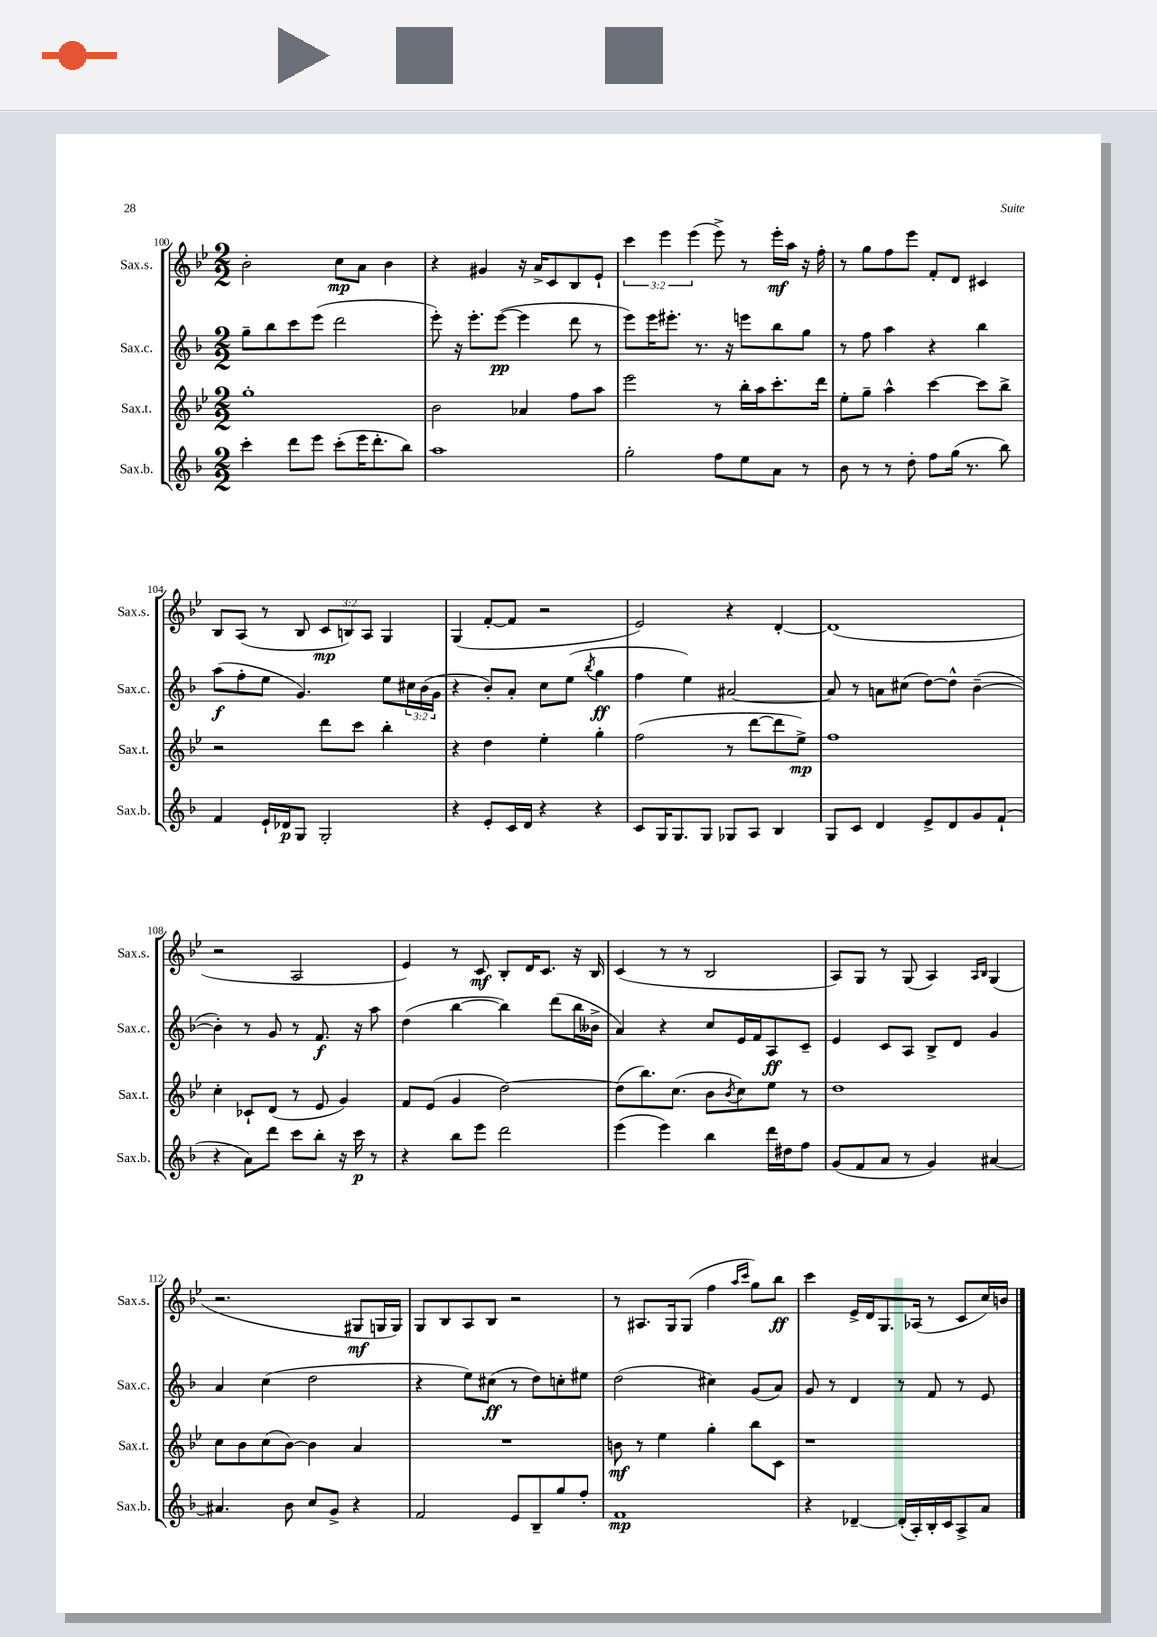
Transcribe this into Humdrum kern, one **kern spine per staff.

**kern	**dynam	**kern	**dynam	**kern	**dynam	**kern	**dynam
*part4	*part4	*part3	*part3	*part2	*part2	*part1	*part1
*staff4	*staff4	*staff3	*staff3	*staff2	*staff2	*staff1	*staff1
*I"Sax.b.	*	*I"Sax.t.	*	*I"Sax.c.	*	*I"Sax.s.	*
*I'Sax.b.	*	*I'Sax.t.	*	*I'Sax.c.	*	*I'Sax.s.	*
*clefG2	*	*clefG2	*	*clefG2	*	*clefG2	*
*k[b-]	*	*k[b-e-]	*	*k[b-]	*	*k[b-e-]	*
*M2/2	*	*M2/2	*	*M2/2	*	*M2/2	*
=100	=100	=100	=100	=100	=100	=100	=100
4ccc'\	.	1gg'	.	8gg~\L	.	2b-'\	.
.	.	.	.	8bb-\	.	.	.
8ddd\L	.	.	.	8ccc\	.	.	.
8eee\J	.	.	.	(8eee\J	.	.	.
(8ccc'\L	.	.	.	2ddd\	.	8cc\L	mp
16eee\K	.	.	.	.	.	8a\J	.
8.ddd'\	.	.	.	.	.	.	.
.	.	.	.	.	.	4b-\	.
8bb-\J)	.	.	.	.	.	.	.
=101	=101	=101	=101	=101	=101	=101	=101
1aa	.	2b-\	.	8eee'\)	.	4r	.
.	.	.	.	16r	.	.	.
.	.	.	.	8.eee'\L	.	.	.
.	.	.	.	.	.	4g#X/	.
.	.	.	.	([8eee\J	pp	.	.
.	.	4a-X/	.	4eee\]	.	16r	.
.	.	.	.	.	.	16a^/KL	.
.	.	.	.	.	.	8c/	.
.	.	8ff\L	.	8ddd\	.	8B-/	.
.	.	8aa\J	.	8r	.	8e-`/J	.
=102	=102	=102	=102	=102	=102	=102	=102
2gg'\	.	2eee-\	.	8eee\L)	.	6ccc\	.
.	.	.	.	16eee\K	.	.	.
.	.	.	.	.	.	6eee-\	.
.	.	.	.	8.eee#X'\J	.	.	.
.	.	.	.	.	.	(6eee-\	.
.	.	.	.	8.r	.	.	.
8ff\L	.	8r	.	.	.	8eee-^\)	.
.	.	.	.	16r	.	.	.
8ee\	.	16bb-'\LL	.	8eeen\L	.	8r	.
.	.	16aa\J	.	.	.	.	.
8a\J	.	8.ccc'\	.	8bb-\	.	16eee-'\LL	mf
.	.	.	.	.	.	16aa\JJ	.
8r	.	.	.	8gg\J	.	16r	.
.	.	16ddd\Jk	.	.	.	16ff'\	.
=103	=103	=103	=103	=103	=103	=103	=103
8b-\	.	8ee-'\L	.	8r	.	8r	.
8r	.	8gg~\J	.	8ff\	.	8gg\L	.
8r	.	4aa^^\	.	4aa\	.	8ff\	.
8dd'\	.	.	.	.	.	8eee-\J	.
8ff\L	.	[4ccc\	.	4r	.	8f'/L	.
(16gg\Jk	.	.	.	.	.	8d/J	.
8.r	.	.	.	.	.	.	.
.	.	8ccc\L]	.	4bb-\	.	4c#X/	.
8bb-\)	.	8bb-^\J	.	.	.	.	.
!!LO:LB:g=z
=104	=104	=104	=104	=104	=104	=104	=104
4f/	.	2r	.	(8aa\L	f	8B-/L	.
.	.	.	.	8ff'\	.	(8A/J	.
16e`/LL	.	.	.	8ee\J	.	8r	.
16d-X/J	p	.	.	.	.	.	.
8G/J	.	.	.	4.g/)	.	8B-/	.
2G'/	.	8ddd\L	.	.	.	12c/L	mp
.	.	.	.	.	.	12Bn/)	.
.	.	8ccc\J	.	.	.	.	.
.	.	.	.	.	.	12A/J	.
.	.	4bb-'\	.	8ee\L	.	4G/	.
.	.	.	.	24cc#X\L	.	.	.
.	.	.	.	(24b-\	.	.	.
.	.	.	.	24g\JJ	.	.	.
=105	=105	=105	=105	=105	=105	=105	=105
4r	.	4r	.	4r	.	(4G/	.
8e'/L	.	4dd\	.	8b-'/L)	.	[8f'/L	.
16c/L	.	.	.	8a'/J	.	8f/J]	.
16d/JJ	.	.	.	.	.	.	.
4r	.	4ee-'\	.	8cc\L	.	2r	.
.	.	.	.	(8ee\J	.	.	.
.	.	.	.	8qbb-/	.	.	.
4r	.	4gg'\	.	4gg\	ff	.	.
=106	=106	=106	=106	=106	=106	=106	=106
8c/L	.	(2ff\	.	4ff\	.	2e-/)	.
16G/K	.	.	.	.	.	.	.
8.G/	.	.	.	.	.	.	.
.	.	.	.	4ee\)	.	.	.
8G/J	.	.	.	.	.	.	.
8G-X/L	.	8r	.	[2a#X/	.	4r	.
8A/J	.	[8ddd\L	.	.	.	.	.
4B-/	.	8ddd\]	.	.	.	[4d'/	.
.	.	8ee-^\J)	mp	.	.	.	.
=107	=107	=107	=107	=107	=107	=107	=107
8G/L	.	1ff	.	8a#/]	.	(1d]	.
8c/J	.	.	.	8r	.	.	.
4d/	.	.	.	8an\L	.	.	.
.	.	.	.	(8cc#X\J	.	.	.
8e^/L	.	.	.	[8dd\L)	.	.	.
8d/	.	.	.	8dd^^\J]	.	.	.
8g/	.	.	.	([4b-~\	.	.	.
(8f`/J	.	.	.	.	.	.	.
!!LO:LB:g=z
=108	=108	=108	=108	=108	=108	=108	=108
4r	.	4cc'\	.	4b-'\])	.	2r	.
8a\L)	.	8c-X`/L	.	8r	.	.	.
8ddd\J	.	(8d/J	.	8g/	.	.	.
8ccc\L	.	8r	.	8r	.	2A/	.
8bb-'\J	.	8e-/	.	8.f/	f	.	.
16r	.	4g/)	.	.	.	.	.
16ccc\	p	.	.	16r	.	.	.
8r	.	.	.	8aa\	.	.	.
=109	=109	=109	=109	=109	=109	=109	=109
4r	.	8f/L	.	(4dd\	.	4e-/)	.
.	.	(8e-/J	.	.	.	.	.
8bb-\L	.	4g/	.	[4bb-\	.	8r	.
8eee\J	.	.	.	.	.	8c/	mf
2ddd\	.	[2dd\)	.	4bb-\])	.	8B-'/L	.
.	.	.	.	.	.	16d/K	.
.	.	.	.	.	.	8.c/J	.
.	.	.	.	(8ddd\L	.	.	.
.	.	.	.	16bb-\L	.	16r	.
.	.	.	.	16b--X^\JJ	.	16B-/	.
=110	=110	=110	=110	=110	=110	=110	=110
(4eee\	.	(8dd\L]	.	4a/)	.	(4c/	.
.	.	8.bb-\)	.	.	.	.	.
4eee\)	.	.	.	4r	.	8r	.
.	.	(8.cc\J	.	.	.	.	.
.	.	.	.	.	.	8r	.
4bb-\	.	8b-\L	.	8cc/L	.	2B-/	.
.	.	8qb-/	.	.	.	.	.
.	.	8cc\)	.	16e/L	.	.	.
.	.	.	.	16f/J	.	.	.
16ddd\LL	.	8ee-\J	.	8A/	ff	.	.
16dd#X\J	.	.	.	.	.	.	.
8ff\J	.	8r	.	8c~/J	.	.	.
=111	=111	=111	=111	=111	=111	=111	=111
(8g/L	.	1dd	.	4e/	.	8A/L)	.
8f/	.	.	.	.	.	8G/J	.
8a/J	.	.	.	8c/L	.	8r	.
8r	.	.	.	8A/J	.	(8G/	.
4g/)	.	.	.	8B-^/L	.	4A/)	.
.	.	.	.	8d/J	.	.	.
.	.	.	.	.	.	16qqA/LL	.
.	.	.	.	.	.	16qqB-/JJ	.
[4a#X/	.	.	.	4g/	.	(4G/	.
!!LO:LB:g=z
=112	=112	=112	=112	=112	=112	=112	=112
4.a#X/]	.	8cc\L	.	4a/	.	2.r	.
.	.	8b-\	.	.	.	.	.
.	.	(8cc\	.	(4cc\	.	.	.
8b-\	.	[8b-\J)	.	.	.	.	.
8cc/L	.	4b-\]	.	2dd\	.	.	.
8g^/J	.	.	.	.	.	.	.
4r	.	4a/	.	.	.	8G#X/L	mf
.	.	.	.	.	.	16Gn/L	.
.	.	.	.	.	.	16G/JJ)	.
=113	=113	=113	=113	=113	=113	=113	=113
2f/	.	1r	.	4r	.	8G/L	.
.	.	.	.	.	.	8B-/	.
.	.	.	.	8ee\L)	.	8A/	.
.	.	.	.	(8cc#X\J	ff	8B-/J	.
8e/L	.	.	.	8r	.	2r	.
8B-~/	.	.	.	8dd\L)	.	.	.
8gg/	.	.	.	8ccn'\	.	.	.
8ff'/J	.	.	.	8ee#X\J	.	.	.
=114	=114	=114	=114	=114	=114	=114	=114
1f	mp	8bn\	mf	(2dd\	.	8r	.
.	.	8r	.	.	.	8.A#X/L	.
.	.	4ee-\	.	.	.	.	.
.	.	.	.	.	.	16G/k	.
.	.	.	.	.	.	(8G/J	.
.	.	4gg'\	.	4cc#X\)	.	4ff\	.
.	.	.	.	.	.	16qqaa/LL	.
.	.	.	.	.	.	16qqccc/JJ	.
.	.	8bb-\L	.	(8g/L	.	8gg\L)	.
.	.	8c\J	.	8a/J)	.	8bb-\J	ff
=115	=115	=115	=115	=115	=115	=115	=115
4r	.	1r	.	8g/	.	4ccc\	.
.	.	.	.	8r	.	.	.
[4d-X~/	.	.	.	4d/	.	16e-^/LL	.
.	.	.	.	.	.	16d/J	.
.	.	.	.	.	.	8.G/	.
(16d-'/LL]	.	.	.	8r	.	.	.
16A'/)	.	.	.	.	.	(16A-X/Jk	.
16B-'/	.	.	.	8f/	.	8r	.
16c/J	.	.	.	.	.	.	.
8A^/	.	.	.	8r	.	8c/L	.
8a/J	.	.	.	8e/	.	16cc/L)	.
.	.	.	.	.	.	16bn/JJ	.
==	==	==	==	==	==	==	==
*-	*-	*-	*-	*-	*-	*-	*-
